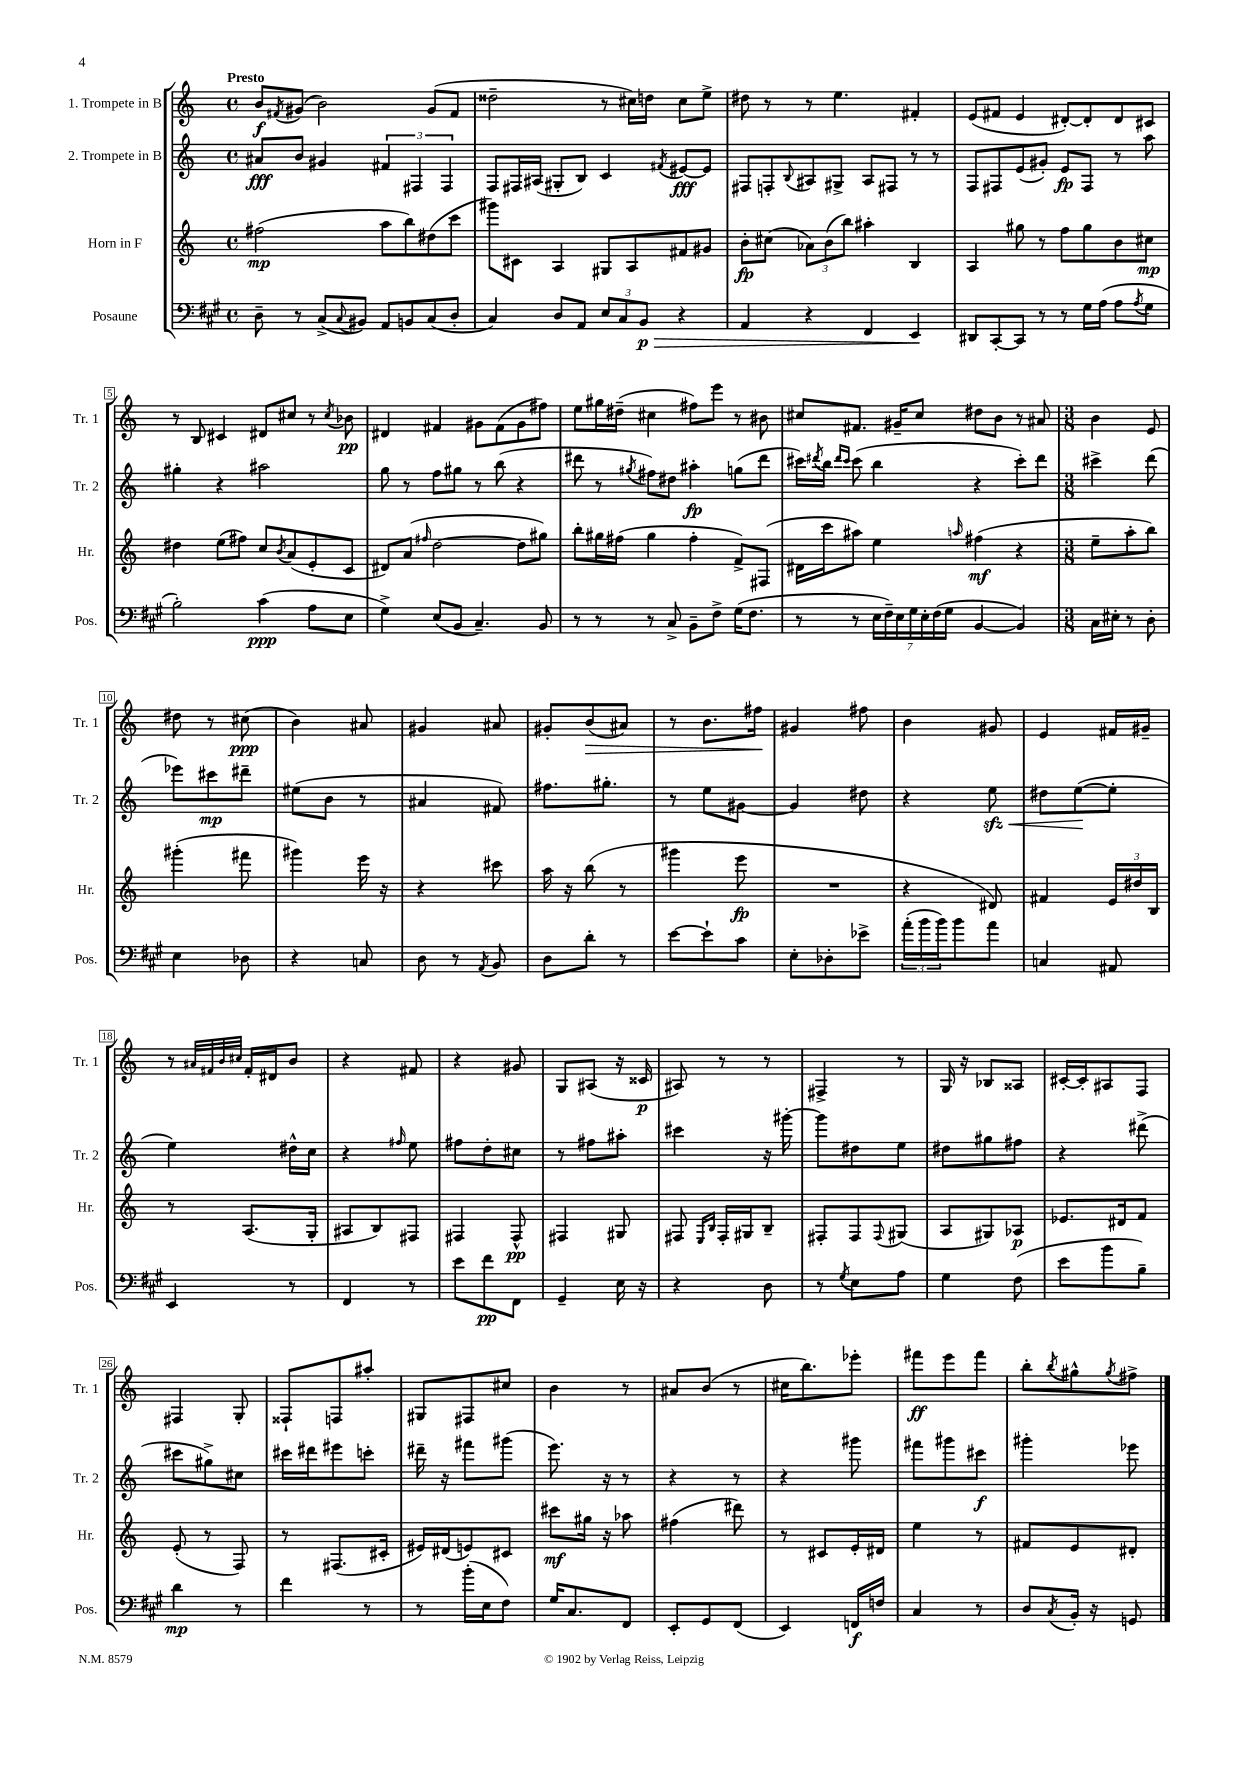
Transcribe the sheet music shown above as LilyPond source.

<<
\new StaffGroup <<
\new Staff = "s0" \with { instrumentName = "1. Trompete in B" shortInstrumentName = "Tr. 1" } {
    \clef treble \key c \major \defaultTimeSignature \time 4/4 \tempo "Presto"
    b'8\f \acciaccatura { fis'8 } gis'8( b'2) gis'8( fis'8 |
    disis''2-- r8 cis''16) d''16 cis''8 e''8-> |
    dis''8 r8 r8 e''4. fis'4-. |
    e'8( fis'8 e'4 dis'8~-.) dis'8-. dis'8 cis'8 |
    r8 b8 cis'4 dis'8 cis''8 r8 \acciaccatura { cis''8 } bes'8\pp |
    dis'4 fis'4 gis'8 fis'8( gis'8 fis''8) |
    e''8 gis''16 dis''16--( cis''4 fis''8) e'''8 r8 bis'8 |
    cis''8 fis'8. gis'16-- cis''8 dis''8 b'8 r8 ais'8 |
    \numericTimeSignature \time 3/8 b'4 e'8 |
    dis''8 r8 cis''8\ppp( |
    b'4) ais'8 |
    gis'4 ais'8 |
    gis'8-. b'8\>( ais'8) |
    r8 b'8. fis''16\! |
    gis'4 fis''8 |
    b'4 gis'8 |
    e'4 fis'16 gis'16-- |
    r8 \grace { ais'32 fis'32 b'32 cis''32 } fis'16-. dis'16 b'8 |
    r4 fis'8 |
    r4 gis'8 |
    g8 ais8( r16 cisis'16\p |
    ais8) r8 r8 |
    fis4-> r8 |
    g16 r16 bes8 aisis8 |
    cis'16~-. cis'16-. ais8 f8 |
    fis4 g8-. |
    fisis8-! f8 ais''8-. |
    gis8 fis8 cis''8 |
    b'4 r8 |
    ais'8 b'8( r8 |
    cis''16 b''8.) ees'''8-. |
    fis'''8\ff e'''8 fis'''8 |
    b''8-. \acciaccatura { b''8 } gis''8-^ \acciaccatura { gis''8 } fis''8-> \bar "|." |
}
\new Staff = "s1" \with { instrumentName = "2. Trompete in B" shortInstrumentName = "Tr. 2" } {
    \clef treble \key c \major \defaultTimeSignature \time 4/4
    ais'8\fff b'8 gis'4 \tuplet 3/2 { fis'4 fis4 fis4 } |
    f8 fis16 ais16( gis8-. b8) c'4 \acciaccatura { fis'8 } eis'8~\fff eis'8 |
    fis8 f8-. \appoggiatura { b8 } ais8 gis8-> ais8 fis8 r8 r8 |
    f8 fis8 e'8( gis'8-.) e'8\fp fis8 r8 a''8 |
    gis''4-. r4 ais''2 |
    g''8 r8 f''8 gis''8 r8 b''8( r4 |
    dis'''8 r8 \acciaccatura { gis''8 } fis''8) dis''8 ais''4-.\fp g''8( dis'''8 |
    cis'''16) \acciaccatura { dis'''8 } b''16 \grace { dis'''16 cis'''16 } cis'''8( b''4 r4 cis'''8-.) dis'''8 |
    \numericTimeSignature \time 3/8 cis'''4-> d'''8( |
    ees'''8) cis'''8\mp dis'''8-- |
    eis''8( b'8 r8 |
    ais'4 fis'8) |
    fis''8. gis''8.-. |
    r8 e''8 gis'8~ |
    gis'4 dis''8 |
    r4 e''8\sfz\< |
    dis''8 e''8~\!( e''8-. |
    e''4) dis''16-^ c''16 |
    r4 \grace { fis''16 } e''8 |
    fis''8 d''8-. cis''8 |
    r8 fis''8 ais''8-. |
    cis'''4 r16 gis'''16~-. |
    gis'''8 dis''8 e''8 |
    dis''8 gis''8 fis''8 |
    r4 dis'''8->( |
    cis'''8 gis''8->) cis''8 |
    cis'''16 dis'''16 eis'''8 c'''8-. |
    dis'''16-- r16 fis'''8 gis'''8( |
    e'''8.) r16 r8 |
    r4 r8 |
    r4 gis'''8 |
    fis'''8 gis'''8 cis'''8\f |
    gis'''4-. ees'''8 \bar "|." |
}
\new Staff = "s2" \with { instrumentName = "Horn in F" shortInstrumentName = "Hr." } {
    \clef treble \key c \major \defaultTimeSignature \time 4/4
    fis''2\mp( a''8 b''8) dis''8( c'''8 |
    gis'''8) cis'8 a4 gis8 a8 fis'8 gis'8 |
    b'8-.\fp cis''8( \tuplet 3/2 { aes'8) b'8( b''8) } ais''4-. b4 |
    a4 gis''8 r8 f''8 gis''8 b'8 cis''8\mp |
    dis''4 e''8( fis''8) c''8 \acciaccatura { b'8 } a'8( e'8-. c'8 |
    dis'8) a'8( \grace { fis''16 } d''2~ d''8 gis''8) |
    b''8-. gis''16 fis''16( gis''4 fis''4-. f'8->) fis8( |
    dis'16 c'''16 ais''8) e''4 \grace { a''16 } fis''4\mf( r4 |
    \numericTimeSignature \time 3/8 e''8-- a''8-. b''8) |
    gis'''4-.( fis'''8 |
    gis'''4) e'''16 r16 |
    r4 cis'''8 |
    a''16 r16 b''8( r8 |
    gis'''4 e'''8\fp |
    R4. |
    r4 dis'8) |
    fis'4 \tuplet 3/2 { e'16 dis''16 b16 } |
    r8 a8.( g16-. |
    ais8 b8) fis8 |
    fis4 fis8-^\pp |
    fis4 gis8 |
    fis8 \grace { e16 b16 } fis16-. gis16 b8-- |
    fis8-. fis8 \appoggiatura { fis8 } gis8( |
    a8 gis8) aes8\p |
    ees'8. dis'16 f'8 |
    e'8-.( r8 f8) |
    r8 fis8.( cis'16-. |
    eis'16) dis'16( e'8) cis'8 |
    cis'''8\mf gis''16 r16 aes''8 |
    fis''4( dis'''8) |
    r8 cis'8 e'16-. dis'16 |
    e''4 r8 |
    fis'8 e'8 dis'8-. \bar "|." |
}
\new Staff = "s3" \with { instrumentName = "Posaune" shortInstrumentName = "Pos." } {
    \clef bass \key a \major \defaultTimeSignature \time 4/4
    d8-- r8 cis8->( \appoggiatura { cis8 } bis,8) a,8 b,8 cis8( d8-. |
    cis4) d8 a,8 \tuplet 3/2 { e8 cis8 b,8\p\> } r4 |
    a,4 r4 fis,4 e,4\! |
    dis,8 cis,8~-. cis,8 r8 r8 gis16 a16( a8 \acciaccatura { a8 } gis8 |
    b2-.) cis'4\ppp( a8 e8 |
    gis4->) e8( b,8 cis4.--) b,8 |
    r8 r8 r8 cis8-> b,8-- fis8-> gis16( fis8. |
    r8 r8 \tuplet 7/4 { e16 fis16--) e16 gis16 e16-. fis16( gis16 } b,4~ b,4) |
    \numericTimeSignature \time 3/8 cis16 eis16-. r8 d8-. |
    e4 des8 |
    r4 c8 |
    d8 r8 \acciaccatura { a,8 } b,8 |
    d8 d'8-. r8 |
    e'8~ e'8-! cis'8 |
    e8-. des8-. ees'8-> |
    \tuplet 3/2 { a'16-.( b'16 b'16) } b'8 a'8 |
    c4 ais,8 |
    e,4 r8 |
    fis,4 r8 |
    e'8 fis'8\pp fis,8 |
    gis,4-- e16 r16 |
    r4 d8 |
    r8 \acciaccatura { gis8 } e8 a8 |
    gis4 fis8( |
    e'8 b'8 b8--) |
    d'4\mp r8 |
    fis'4 r8 |
    r8 b'16-.( e16 fis8) |
    gis16 cis8. fis,8 |
    e,8-. gis,8 fis,8( |
    e,4) f,16\f f16 |
    cis4 r8 |
    d8 \acciaccatura { cis8 } b,16-. r16 g,8 \bar "|." |
}
>>
>>
\layout { \context { \Score \override BarNumber.stencil = #(make-stencil-boxer 0.1 0.3 ly:text-interface::print) } }
